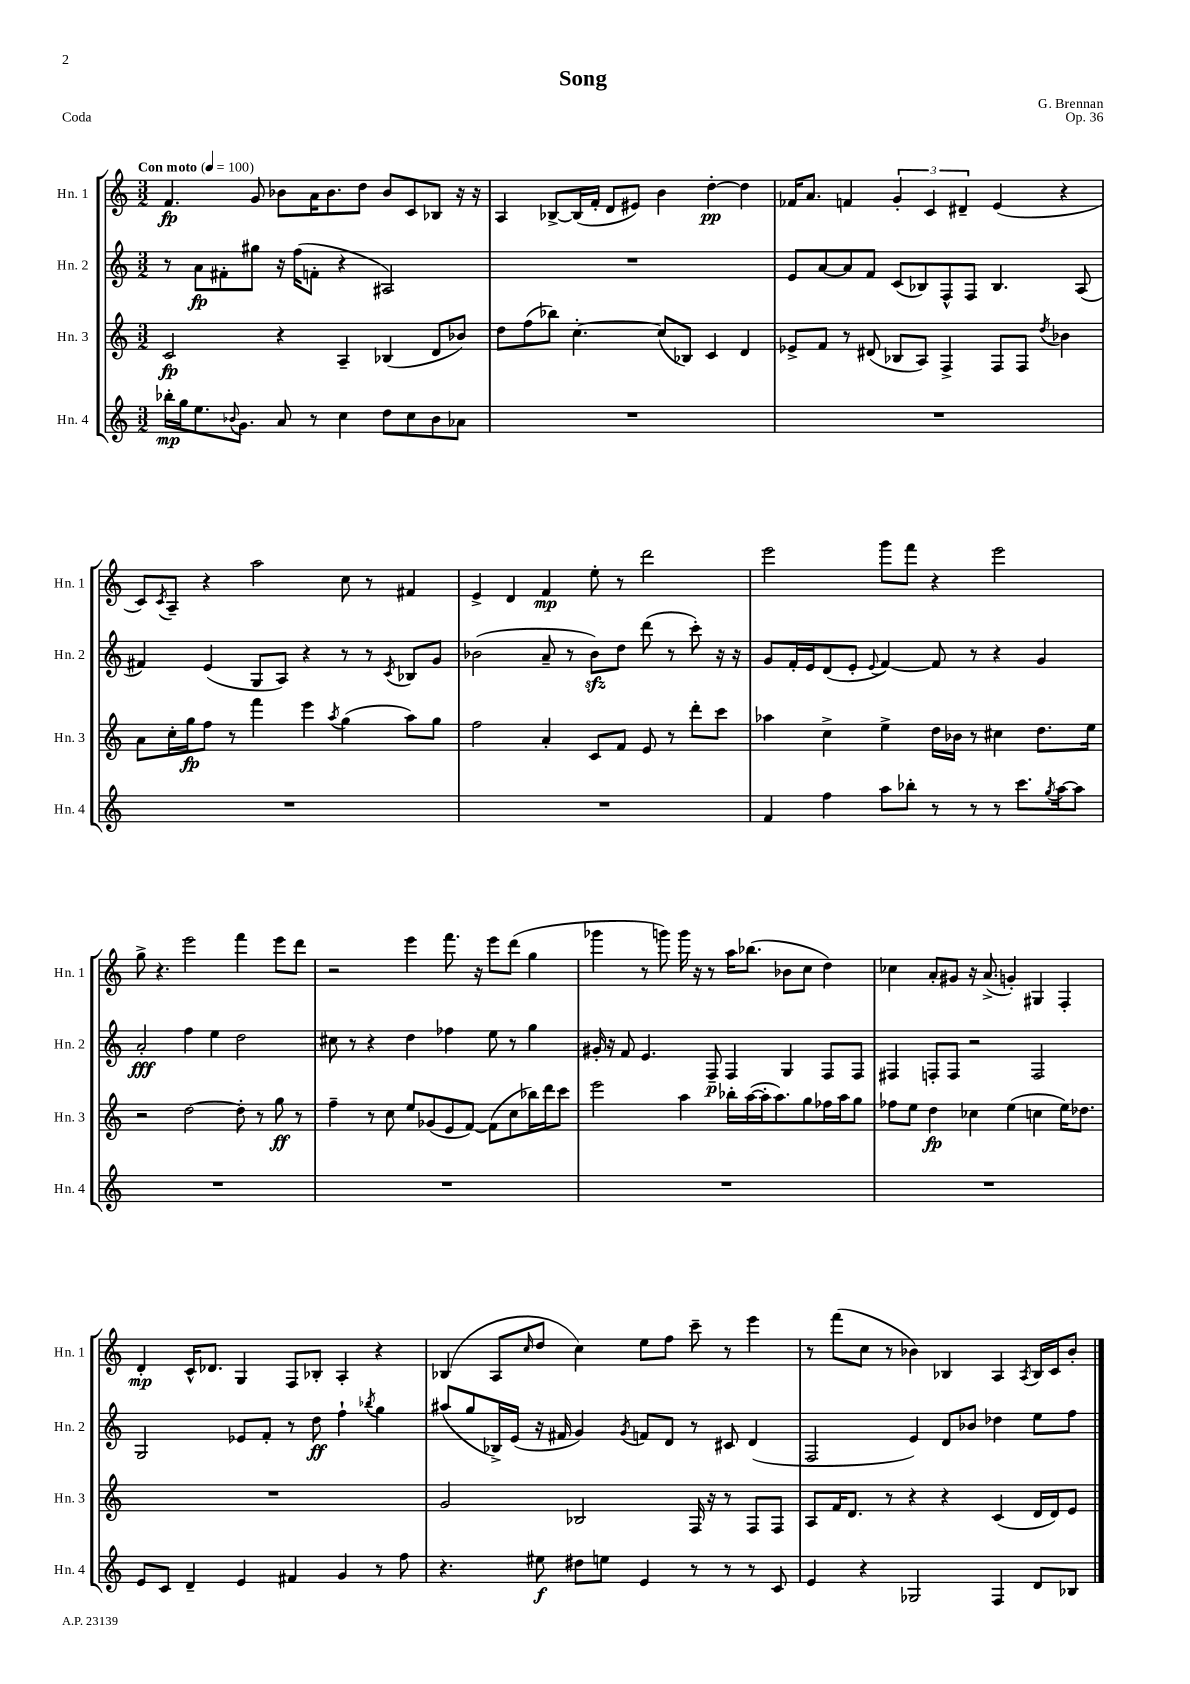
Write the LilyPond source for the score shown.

\header { title = "Song" composer = "G. Brennan" opus = "Op. 36" piece = "Coda" }
<<
\new StaffGroup <<
\new Staff = "s0" \with { instrumentName = "Hn. 1" shortInstrumentName = "Hn. 1" } {
    \clef treble \key c \major \numericTimeSignature \time 3/2 \tempo "Con moto" 4 = 100
    f'4.\fp g'8 bes'8 a'16 bes'8. d''8 bes'8 c'8 bes8 r16 r16 |
    a4 bes8~-> bes16( f'16-. d'8 eis'8) b'4 d''4~-.\pp d''4 |
    fes'16 a'8. f'4 \tuplet 3/2 { g'4-. c'4 dis'4-- } e'4( r4 |
    c'8) \acciaccatura { c'8 } a8-- r4 a''2 c''8 r8 fis'4 |
    e'4-> d'4 f'4\mp e''8-. r8 d'''2 |
    e'''2 g'''8 f'''8 r4 e'''2 |
    g''8-> r4. e'''2 f'''4 e'''8 d'''8 |
    r2 e'''4 f'''8. r16 e'''8 d'''8( g''4 |
    ges'''4 r8 g'''8) g'''16 r16 r8 a''16 bes''8.( bes'8 c''8 d''4) |
    ces''4 a'8-. gis'8 r16 a'8.->( g'4-.) gis4 f4-. |
    d'4-.\mp c'16-^ des'8. g4 f8 bes8-. a4-. r4 |
    bes4( a8 \grace { c''16 } d''8 c''4) e''8 f''8 c'''8-- r8 e'''4 |
    r8 f'''8( c''8 r8 bes'4) bes4 a4 \acciaccatura { a8 } bes16 c'16 bes'8-. \bar "|." |
}
\new Staff = "s1" \with { instrumentName = "Hn. 2" shortInstrumentName = "Hn. 2" } {
    \clef treble \key c \major \numericTimeSignature \time 3/2
    r8 a'8\fp fis'8-. gis''8 r16 f''16( f'8-. r4 ais2) |
    R1. |
    e'8 a'8~ a'8 f'8 c'8( bes8) f8-^ f8 bes4. a8( |
    fis'4) e'4( g8 a8) r4 r8 r8 \acciaccatura { c'8 } bes8 g'8 |
    bes'2( a'8-- r8 bes'8\sfz) d''8 d'''8( r8 c'''8-.) r16 r16 |
    g'8 f'16-. e'16 d'8( e'8-. \appoggiatura { e'8 } f'4~) f'8 r8 r4 g'4 |
    a'2-.\fff f''4 e''4 d''2 |
    cis''8 r8 r4 d''4 fes''4 e''8 r8 g''4 |
    gis'16-. r16 f'8 e'4. f8--\p f4 g4 f8 f8 |
    fis4 f8-. f8 r2 f2 |
    g2 ees'8 f'8-. r8 d''8\ff f''4-! \acciaccatura { bes''8 } g''4 |
    ais''8( g''8 bes16->) e'16( r16 fis'16 g'4) \acciaccatura { g'8 } f'8 d'8 r8 cis'8 d'4( |
    f2 e'4) d'8 bes'8 des''4 e''8 f''8 \bar "|." |
}
\new Staff = "s2" \with { instrumentName = "Hn. 3" shortInstrumentName = "Hn. 3" } {
    \clef treble \key c \major \numericTimeSignature \time 3/2
    c'2\fp r4 a4-- bes4( d'8 bes'8) |
    d''8 f''8( bes''8) c''4.~-. c''8( bes8) c'4 d'4 |
    ees'8-> f'8 r8 dis'8( bes8 a8) f4-> f8 f8 \acciaccatura { d''8 } bes'4 |
    a'8 c''16-. g''16\fp f''8 r8 f'''4 e'''4 \acciaccatura { a''8 } g''4( a''8) g''8 |
    f''2 a'4-. c'8 f'8 e'8 r8 d'''8-. c'''8 |
    aes''4 c''4-> e''4-> d''16 bes'16 r8 cis''4 d''8. e''16 |
    r2 d''2~ d''8-. r8 g''8\ff r8 |
    f''4-- r8 c''8 e''8 ges'8( e'8 f'8~) f'8( c''8 bes''16) d'''16 c'''8 |
    e'''2 a''4 bes''16-. a''16~( a''16-. a''8.) g''8 fes''16 a''16 g''8 |
    fes''8 e''8 d''4\fp ces''4 e''4( c''4 e''16) des''8. |
    R1. |
    g'2 bes2 f16 r16 r8 f8 f8 |
    a8 f'16 d'8. r8 r4 r4 c'4( d'16 d'16) e'8 \bar "|." |
}
\new Staff = "s3" \with { instrumentName = "Hn. 4" shortInstrumentName = "Hn. 4" } {
    \clef treble \key c \major \numericTimeSignature \time 3/2
    bes''16-.\mp g''16 e''8. \appoggiatura { bes'8 } g'8. a'8 r8 c''4 d''8 c''8 bes'8 aes'8 |
    R1. |
    R1. |
    R1. |
    R1. |
    f'4 f''4 a''8 bes''8-. r8 r8 r8 c'''8. \acciaccatura { g''8 } a''16~ a''8 |
    R1. |
    R1. |
    R1. |
    R1. |
    e'8 c'8 d'4-- e'4 fis'4 g'4 r8 f''8 |
    r4. eis''8\f dis''8 e''8 e'4 r8 r8 r8 c'8 |
    e'4 r4 ges2 f4 d'8 bes8 \bar "|." |
}
>>
>>
\layout { \context { \Score \remove "Bar_number_engraver" } }
